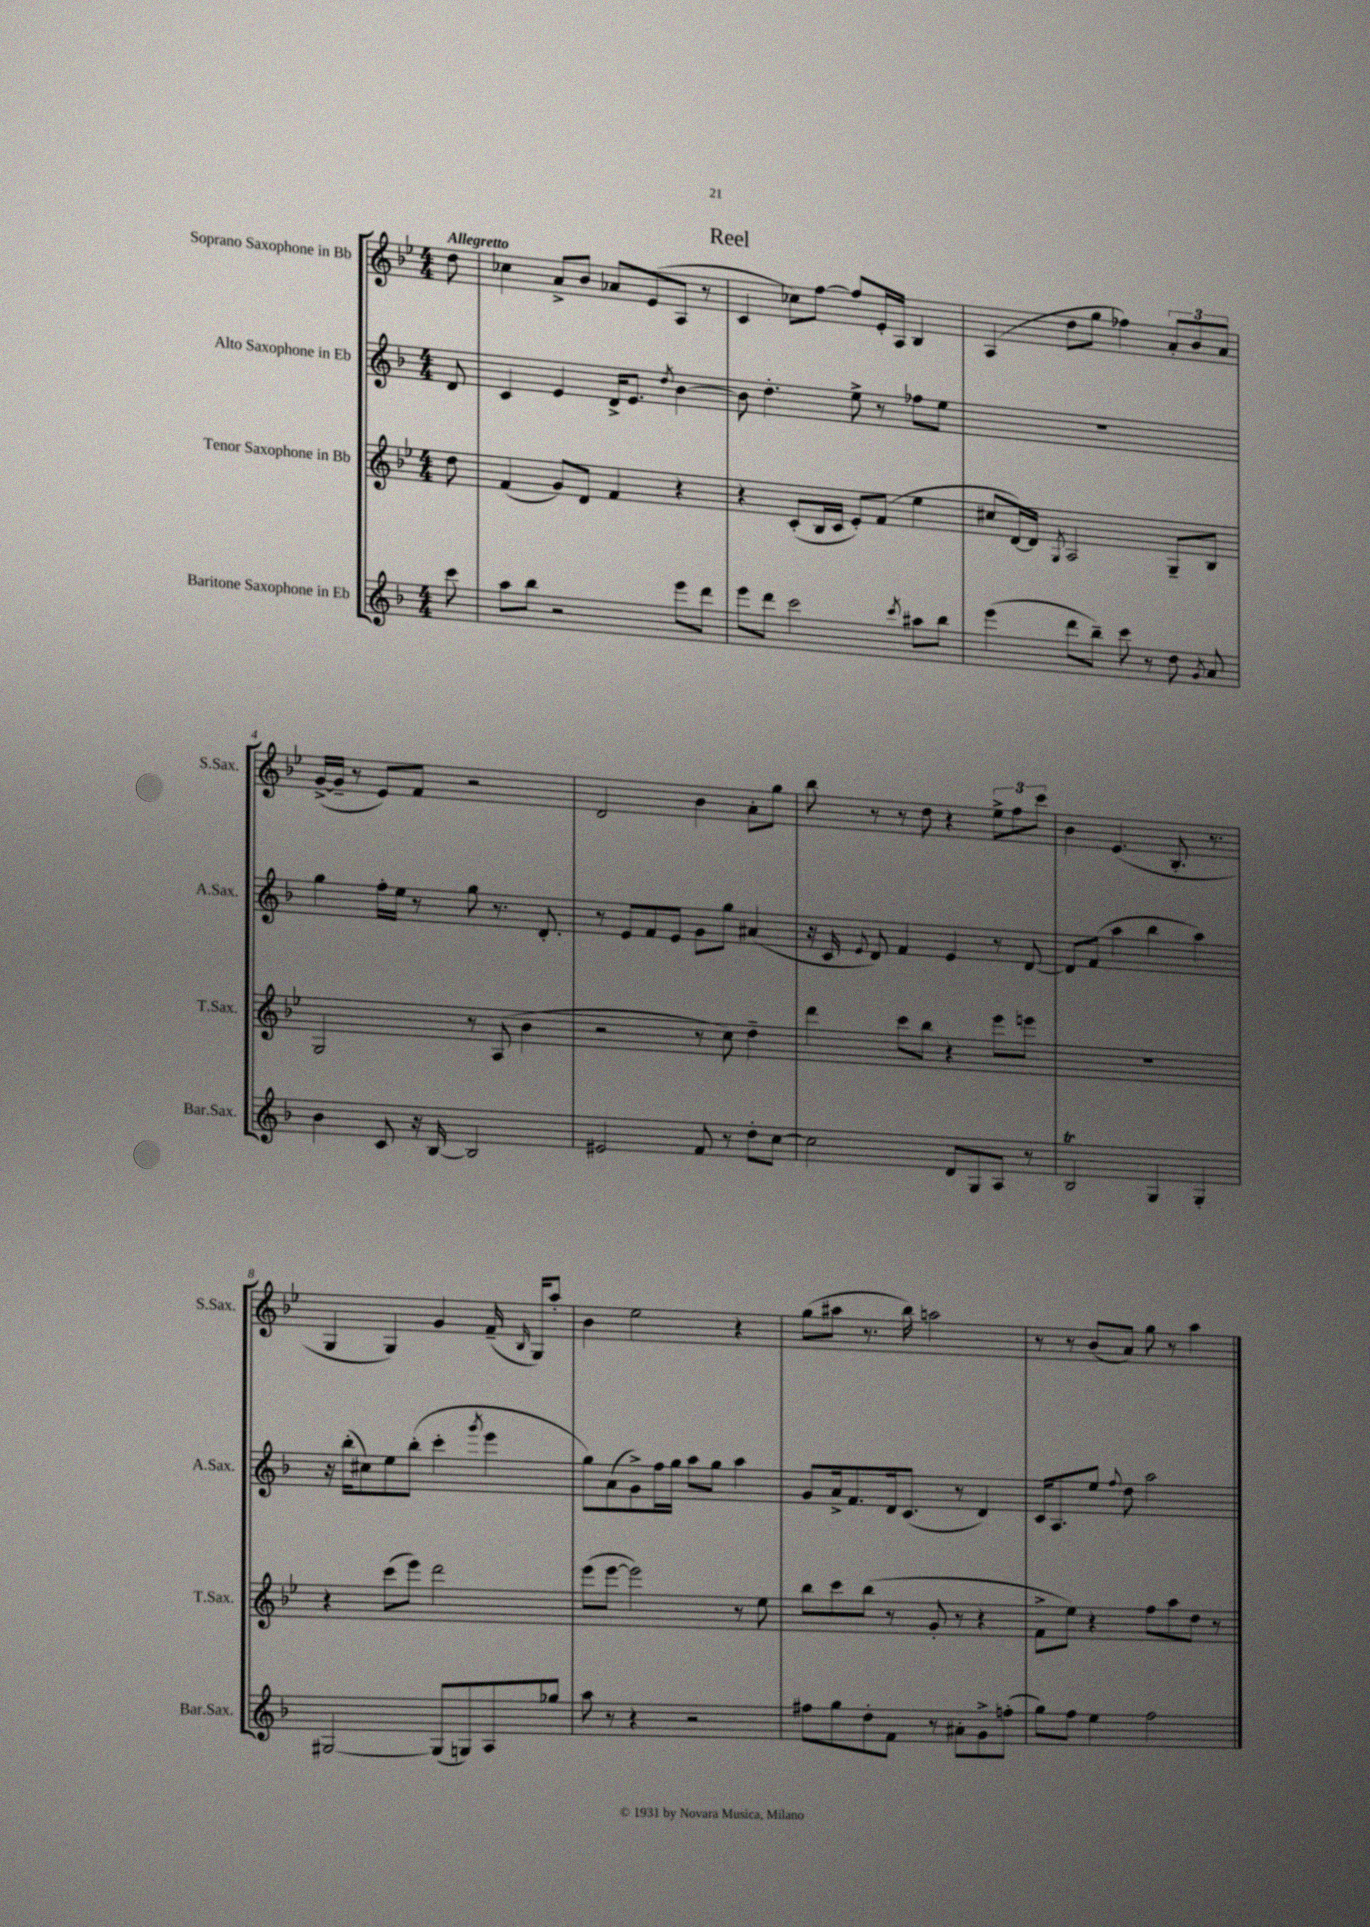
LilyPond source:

\header { title = "Reel" }
<<
\new StaffGroup <<
\new Staff = "s0" \with { instrumentName = "Soprano Saxophone in Bb" shortInstrumentName = "S.Sax." } {
    \clef treble \key bes \major \numericTimeSignature \time 4/4 \partial 8 \tempo "Allegretto"
    \autoBeamOff d''8 |
    ces''4 a'8[-> bes'8] aes'8[ ees'8( a8] r8 |
    c'4 ces''8[) f''8]~ f''8[ ees'16-. a16] bes4 |
    a4( d''8[ g''8] fes''4) \tuplet 3/2 { a'8[-. bes'8 a'8] } |
    g'16[~->( g'16]-- r8 ees'8[) f'8] r2 |
    d'2 bes'4 a'8[-. g''8] |
    bes''8 r8 r8 d''8 r4 \tuplet 3/2 { ees''8[-> f''8 c'''8] } |
    bes'4 ees'4.( bes8.-. r8. |
    g4 g4) g'4 f'16--( \grace { bes16 } g16[) a''8]-. |
    bes'4 ees''2 r4 |
    g''8[( ais''8] r8. bes''16) a''2 |
    r8 r8 bes'8[( a'8]) g''8 r8 a''4 \bar "|." |
}
\new Staff = "s1" \with { instrumentName = "Alto Saxophone in Eb" shortInstrumentName = "A.Sax." } {
    \clef treble \key f \major \numericTimeSignature \time 4/4 \partial 8
    \autoBeamOff d'8 |
    c'4 e'4 d'16[-> e'8.] \acciaccatura { d''8 } bes'4~ |
    bes'8 d''4.-. e''8-> r8 fes''8[ e''8] |
    R1 |
    g''4 f''16[-. e''16] r8 g''8 r8. d'8.-. |
    r8 e'8[ f'8 e'8] g'8[ g''8] ais'4( |
    r16 c'16 \appoggiatura { e'8 } d'8) f'4 e'4 r8 d'8~ |
    d'8[ f'8]( a''4 bes''4 a''4) |
    r16 bes''16[-.( cis''8) e''8 bes''8]-.( c'''4-. \acciaccatura { g'''8 } e'''4 |
    g''8[) a'8( g'8->) f''16 g''16] a''8[ g''8] a''4 |
    g'8[ a'16-> f'8. d'16 c'8.]( r8 d'4) |
    c'16[ a8. e''8] \appoggiatura { f''8 } d''8 a''2 \bar "|." |
}
\new Staff = "s2" \with { instrumentName = "Tenor Saxophone in Bb" shortInstrumentName = "T.Sax." } {
    \clef treble \key bes \major \numericTimeSignature \time 4/4 \partial 8
    \autoBeamOff d''8 |
    f'4( g'8[) d'8] f'4 r4 |
    r4 c'8[-.( bes16 c'16] ees'8[-.) f'8]( ees''4 |
    cis''8[ d'16~) d'16] \acciaccatura { g8 } a2 g8[-- bes8] |
    g2 r8 a8( bes'4 |
    r2 r8 c''8) d''4-- |
    d'''4 c'''8[ bes''8] r4 ees'''8[ e'''8] |
    R1 |
    r4 c'''8[( ees'''8]) d'''2 |
    ees'''8[( ees'''8]~ ees'''2) r8 ees''8 |
    bes''8[ c'''8 bes''8]( r8 g'8-. r8 r4 |
    f'8[-> ees''8]) r4 f''8[ a''8 d''8] r8 \bar "|." |
}
\new Staff = "s3" \with { instrumentName = "Baritone Saxophone in Eb" shortInstrumentName = "Bar.Sax." } {
    \clef treble \key f \major \numericTimeSignature \time 4/4 \partial 8
    \autoBeamOff c'''8 |
    a''8[ bes''8] r2 e'''8[ d'''8] |
    e'''8[ d'''8] c'''2 \acciaccatura { c'''8 } ais''8[ bes''8] |
    e'''4( d'''8[ bes''8]--) c'''8 r8 d''8 \acciaccatura { g'8 } a'8 |
    bes'4 c'8 r16 bes16~ bes2 |
    eis'2 f'8 r8 d''8[-. c''8]~ |
    c''2 d'8[ g8 a8] r8 |
    bes2\trill g4 g4-. |
    gis2~ gis8[( g8) a8 ges''8] |
    a''8 r8 r4 r2 |
    fis''8[ g''8 d''8-. f'8] r8 ais'8[-. g'8-> f''8]-.( |
    g''8[) f''8] e''4 f''2 \bar "|." |
}
>>
>>
